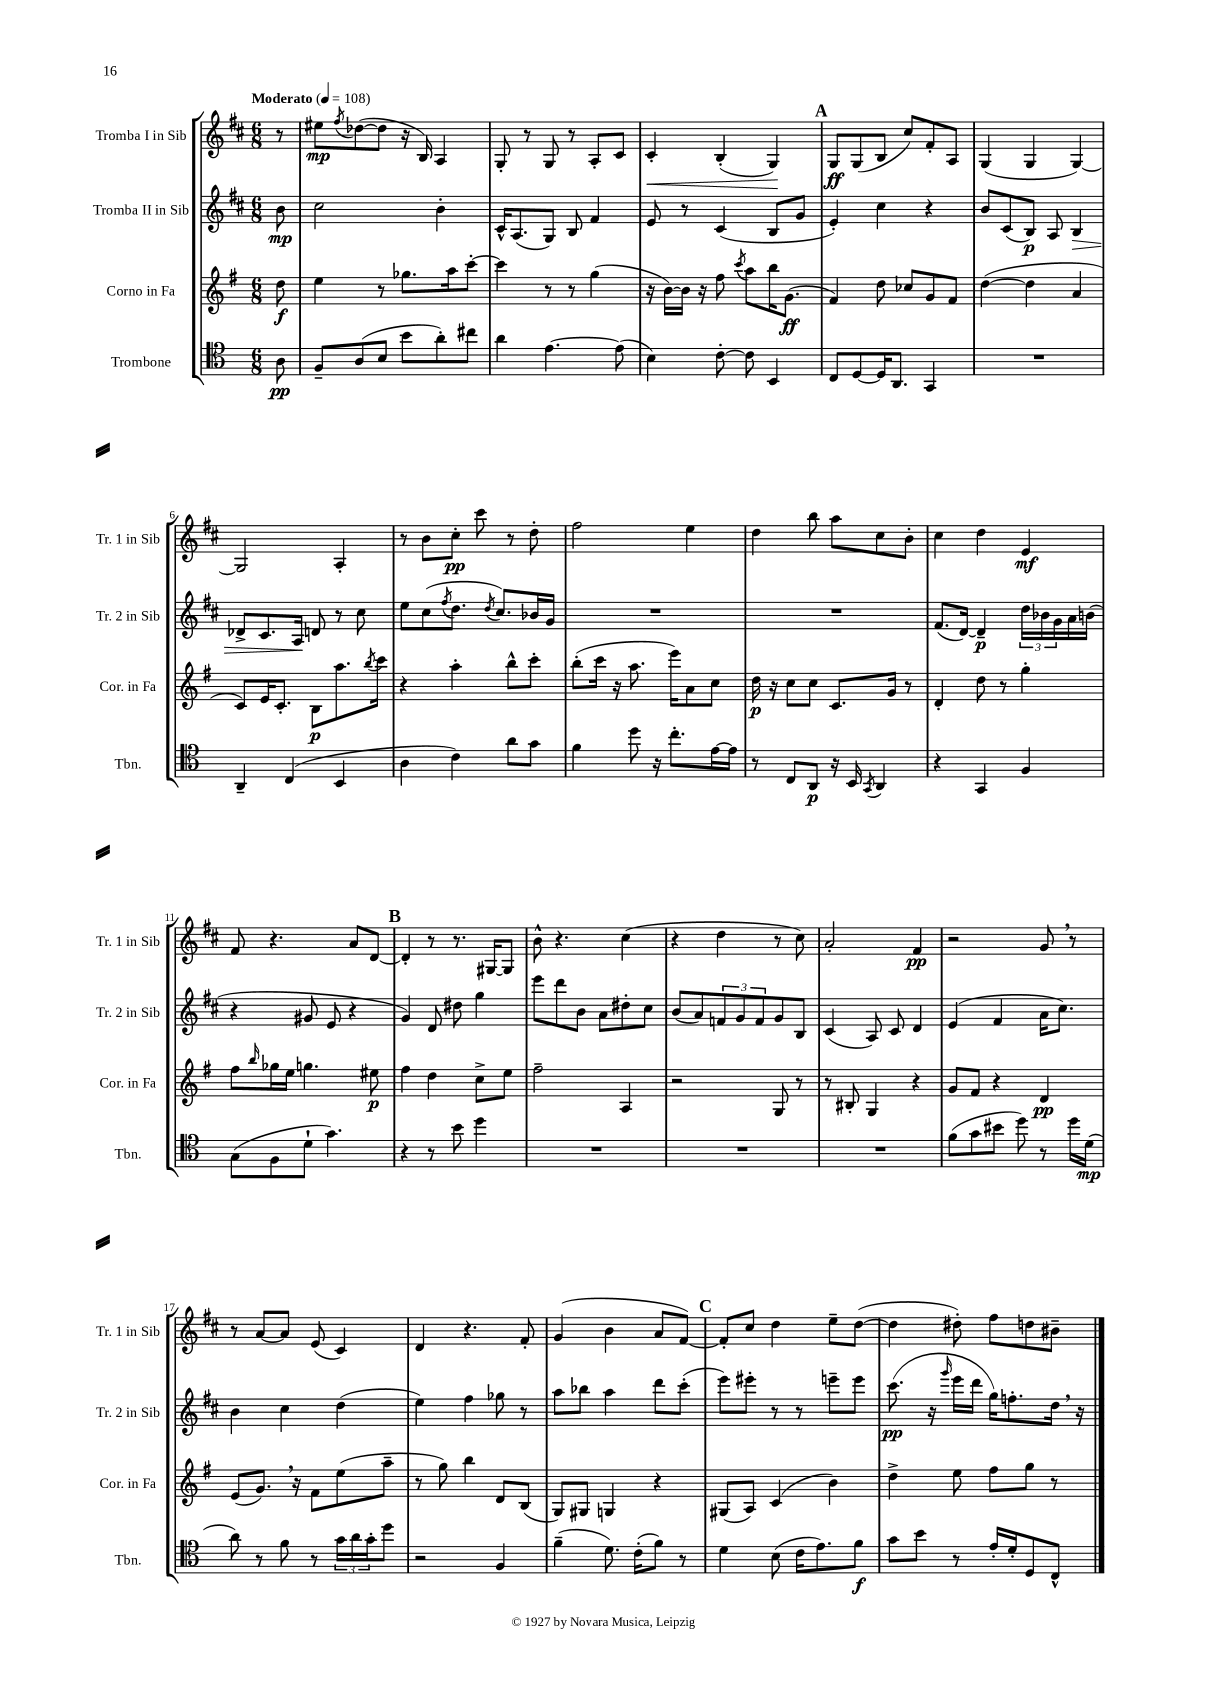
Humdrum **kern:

**kern	**kern	**kern	**kern
*staff4	*staff3	*staff2	*staff1
*clefC4	*clefG2	*clefG2	*clefG2
*k[]	*k[f#]	*k[f#c#]	*k[f#c#]
*M6/8	*M6/8	*M6/8	*M6/8
*MM108	*MM108	*MM108	*MM108
8A\	8dd\	8b\	8r
=	=	=	=
8F~/L	4ee\	2cc#\	8ee#\L
.	.	.	8qff#/
(8A/	.	.	([8dd-\
8B/J	8r	.	8dd-\]J
8b\L	8.gg-\L	.	16r
.	.	.	16B/)
8a'\)	.	4b'\	4A/
.	16aa\k	.	.
8cc#\J	[8ccc'\J	.	.
=	=	=	=
4a\	4ccc\]	16c#^^/LK	8G'/
.	.	(8.A/	.
.	.	.	8r
[4.e\	8r	8G/J)	8G/
.	8r	8B/	8r
.	(4gg\	4f#/	8A'/L
(8e\]	.	.	8c#/J
=	=	=	=
4B\)	16r	8e/	4c#'/
.	[16b\LL)	.	.
.	16b\]JJ	8r	.
.	16r	.	.
[8c'\	8ff#\	(4c#/	(4B'/
.	8qccc/	.	.
8c\]	8aa\L	.	.
4BB/	16bb\K	8B/L	4G/)
.	(8.g\J	.	.
.	.	8g/J	.
=	=	=	=
8C/L	4f#/)	4e'/)	8G/L
[8D/	.	.	(8G/
16D/]K	8dd\	4cc#\	8B/J
8.AA/J	.	.	.
.	8cc-/L	.	8cc#/L)
4GG/	8g/	4r	8f#'/
.	8f#/J	.	8A/J
=	=	=	=
2.r	([4dd\	8b/L	(4G/
.	.	(8c#/	.
.	4dd\]	8B/J)	4G/
.	.	8A/	.
.	4a/	4B/	[4G/)
=	=	=	=
4AA~/	8c/L)	8d-^/L	2G/]
.	16e/K	8.c#/	.
.	8.c'/J	.	.
(4C/	.	.	.
.	.	16A/Jk	.
.	8B\L	8d/	.
4BB/	8.aa\	8r	4A'/
.	.	8cc#\	.
.	8qbb/	.	.
.	16ccc\Jk	.	.
=	=	=	=
4A\	4r	8ee\L	8r
.	.	(8cc#\	8b\L
.	.	8qff#/	.
4c\)	4aa'\	8.dd\J	8cc#'\J
.	.	.	8ccc#\
.	.	8qdd/	.
.	.	8.cc#/L)	.
8a\L	8bb^^\L	.	8r
8g\J	8ccc'\J	16b-/L	8dd'\
.	.	16g/JJ	.
=	=	=	=
4f\	(8bb'\L	2.r	2ff#\
.	16ccc\Jk	.	.
.	16r	.	.
8dd\	8.aa\	.	.
16r	.	.	.
8.cc'\L	16eee\LK)	.	.
.	8a\	.	4ee\
[16e\L	8cc\J	.	.
16e\]JJ	.	.	.
=	=	=	=
8r	16dd\	2.r	4dd\
.	16r	.	.
8C/L	8cc\L	.	.
8AA/J	8cc\J	.	8bb\
16r	8.c/L	.	8aa\L
16BB/	.	.	.
8qGG/	.	.	.
4AA/	.	.	8cc#\
.	16g/Jk	.	.
.	8r	.	8b'\J
=	=	=	=
4r	4d'/	(8.f#/L	4cc#\
.	.	[16d/Jk)	.
4GG/	8dd\	4d~/]	4dd\
.	8r	.	.
4F/	4gg'\	24dd\LL	4e/
.	.	24b-\	.
.	.	24g\	.
.	.	16a\	.
.	.	(16b\JJ	.
=	=	=	=
(8G\L	8ff#\L	4r	8f#/
.	16qqbb/	.	.
8F\	16gg-\L	.	4.r
.	16ee\JJ	.	.
8d`\J	4.gg\	8g#/	.
4.g\)	.	8e/	.
.	.	4r	8a/L
.	8ee#\	.	[8d/J
=	=	=	=
4r	4ff#\	4g/)	4d'/]
8r	4dd\	8d/	8r
8b\	.	8dd#\	8.r
4dd\	8cc^\L	4gg\	.
.	.	.	[16G#/LK
.	8ee\J	.	8G#/]J
=	=	=	=
2.r	2ff#~\	8eee\L	8b^^\
.	.	8ddd\	4.r
.	.	8b\J	.
.	.	8a\L	.
.	4A/	8dd#'\	(4cc#\
.	.	8cc#\J	.
=	=	=	=
2.r	2r	(8b/L	4r
.	.	8a/)	.
.	.	12f/	4dd\
.	.	12g/	.
.	.	12f/	.
.	8G/	8g/	8r
.	8r	8B/J	8cc#\)
=	=	=	=
2.r	8r	(4c#/	2a'/
.	8B#'/	.	.
.	4G/	8A/)	.
.	.	8c#/	.
.	4r	4d/	4f#/
=	=	=	=
(8f\L	8g/L	(4e/	2r
8g\	8f#/J	.	.
8b#\J	4r	4f#/	.
8dd\)	.	.	.
8r	4d/	16a\LK	8g/
.	.	8.cc#\J)	.
16dd\LL	.	.	8r
(16d\JJ	.	.	.
=	=	=	=
8a\)	(8e/L	4b\	8r
8r	8.g/J)	.	[8a/L
8f\	.	4cc#\	8a/]J
.	16r	.	.
8r	8f#\L	.	(8e/
24g\LL	(8ee\	(4dd\	4c#/)
24a\	.	.	.
24g'\J	.	.	.
8dd\J	8aa~\J	.	.
=	=	=	=
2r	8r	4ee\)	4d/
.	8gg\)	.	.
.	4bb\	4ff#\	4.r
4F/	8d/L	8gg-\	.
.	(8B/J	8r	8f#'/
=	=	=	=
(4f~\	8G/L)	8aa\L	(4g/
.	8G#/J	8bb-\J	.
8.d\)	4G/	4aa\	4b\
(16c'\LK	.	.	.
8f\J)	4r	8ddd\L	8a/L
8r	.	(8ccc#'\J	[8f#/J)
=	=	=	=
4d\	(8G#/L	8eee\L)	8f#'/]L
.	8A/J)	8eee#'\J	8cc#/J
(8B\	(4c/	8r	4dd\
16c\LK	.	8r	.
8.e\)	.	.	.
.	4b\)	8eee~\L	8ee~\L
8f\J	.	8eee\J	([8dd\J
=	=	=	=
8g\L	4dd^\	(8.ccc#\	4dd\]
8b\J	.	.	.
.	.	16r	.
.	.	16qqggg/	.
8r	8ee\	16eee\LL	8dd#'\)
.	.	16ddd\JJ	.
16e'/LL	8ff#\L	16gg\LK)	8ff#\L
16d'/J	.	8.ff'\	.
8D/	8gg\J	.	8dd\
8C^^/J	8r	16dd\Jk	8b#~\J
.	.	16r	.
==	==	==	==
*-	*-	*-	*-
